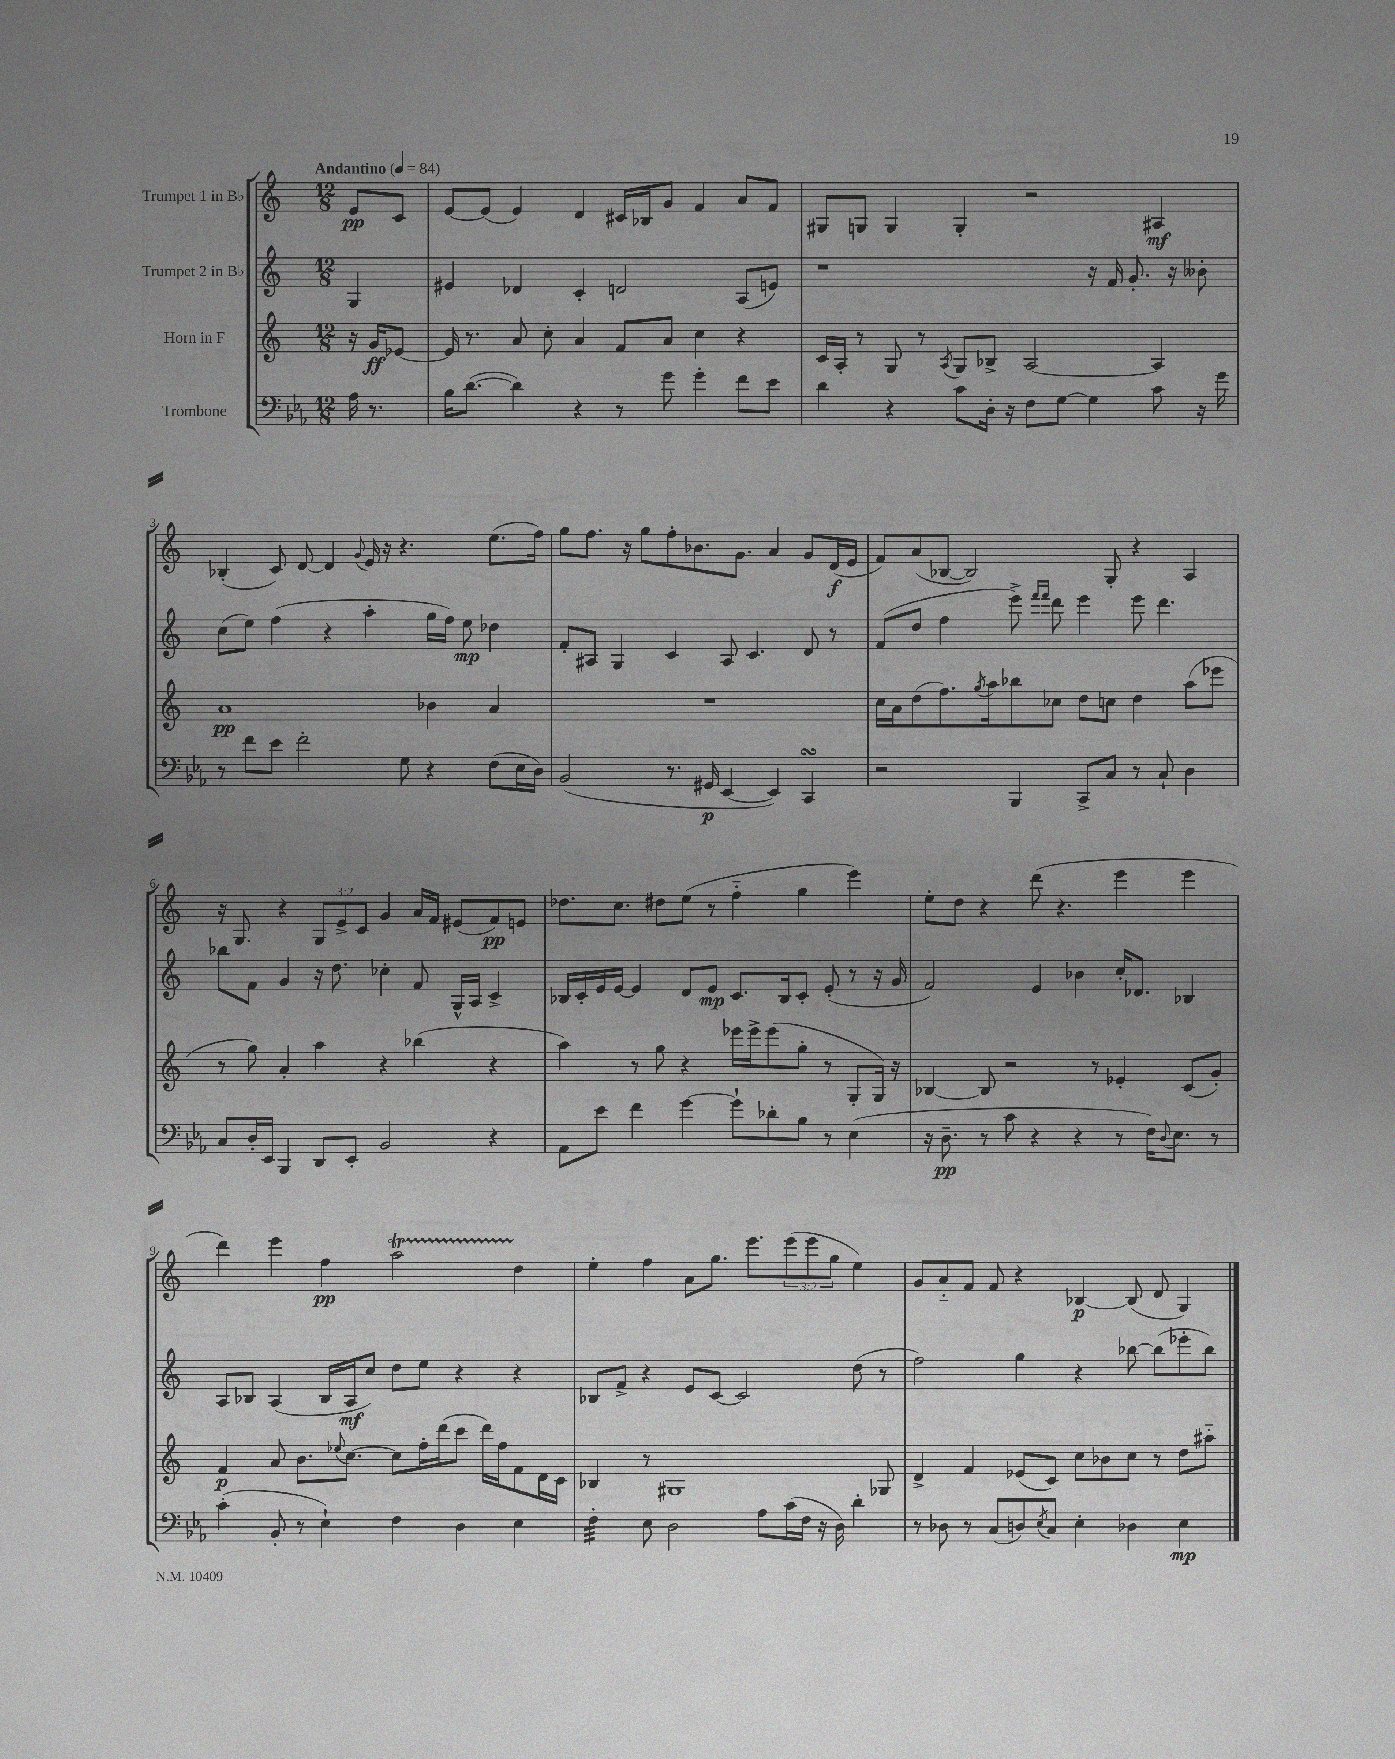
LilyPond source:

<<
\new StaffGroup <<
\new Staff = "s0" \with { instrumentName = "Trumpet 1 in Bb" } {
    \clef treble \key c \major \numericTimeSignature \time 12/8 \override Staff.TupletNumber.text = #tuplet-number::calc-fraction-text \partial 4 \tempo "Andantino" 4 = 84
    e'8\pp c'8 |
    e'8~ e'8( e'4) d'4 cis'16 bes16 g'8 f'4 a'8 f'8 |
    gis8 g8 g4 g4-. r2 ais4\mf |
    bes4-.( c'8) d'8~ d'4 \appoggiatura { g'8 } e'16 r16 r4. e''8.( f''16) |
    g''8 f''8. r16 g''8 f''8-. bes'8. g'8. a'4 g'8 d'16\f( e'16 |
    f'8) a'8( bes8~ bes2) g8-. r4 a4 |
    r16 g8. r4 \tuplet 3/2 { g8 e'8-> c'8 } g'4 a'16 f'16 eis'8( f'8\pp) e'8 |
    des''8. c''8. dis''8 e''8( r8 f''4-_ g''4 e'''4) |
    e''8-. d''8 r4 d'''8( r4. e'''4 e'''4 |
    d'''4) e'''4 f''4\pp a''2\startTrillSpan d''4\stopTrillSpan |
    e''4-. f''4 a'8 g''8. e'''8. \tuplet 3/2 { e'''8( e'''8 g''8 } e''4) |
    g'8 a'8-_ f'8 f'8 r4 bes4~\p bes8( d'8 g4) \bar "|." |
}
\new Staff = "s1" \with { instrumentName = "Trumpet 2 in Bb" } {
    \clef treble \key c \major \numericTimeSignature \time 12/8 \partial 4
    g4 |
    eis'4 des'4 c'4-. d'2 a8( e'8) |
    r1 r16 f'16 g'8.-. r16 beses'8-. |
    c''8( e''8) f''4( r4 a''4-. g''16 f''16) e''8\mp des''4 |
    f'8-. ais8 g4 c'4 ais8 c'4. d'8 r8 |
    f'8( d''8 f''4 e'''8->) \grace { f'''16 f'''16 } d'''8 e'''4 e'''8 d'''4. |
    bes''8 f'8 g'4 r16 d''8. ces''4-. f'8 g16-^ a16 c'4-> |
    bes16 c'16-. e'16 e'16~ e'4 d'8 e'8\mp c'8. bes16 c'8-. e'8-.( r8 r16 g'16 |
    f'2) e'4 bes'4 c''16-. des'8. bes4 |
    a8 bes8 a4( bes16 a16\mf c''8) d''8 e''8 r4 r4 |
    bes8 f'8-> r4 e'8 c'8~ c'2 d''8( r8 |
    f''2) g''4 r4 bes''8~ bes''8( ees'''8-. bes''8) \bar "|." |
}
\new Staff = "s2" \with { instrumentName = "Horn in F" } {
    \clef treble \key c \major \numericTimeSignature \time 12/8 \partial 4
    r16 g'16\ff ees'8~ |
    ees'16 r8. a'8 c''8-. a'4 f'8 a'8 c''4 r4 |
    c'16 a16-. r8 g8 r8 \acciaccatura { a8 } g8 bes8-> a2~ a4 |
    a'1\pp bes'4 a'4 |
    R1. |
    c''16 a'16 d''8( f''8.) \acciaccatura { g''8 } a''16 bes''8 ces''8 d''8 c''8 d''4 a''8( ees'''8 |
    r8 g''8) a'4-. a''4 r4 bes''4( r4 |
    a''4) r8 g''8 r4 ees'''16 ees'''16-> ees'''8( g''8-. r8 g8-. g16) r16 |
    bes4~ bes8 r2 r8 ees'4-. c'8( g'8-.) |
    f'4\p a'8 b'8. \appoggiatura { ees''8 } c''8.~ c''8 f''16-. d'''16( c'''8 d'''16) f''16 f'8 d'16 c'16 |
    bes4 r8 gis1 ges8 |
    d'4-> f'4 ees'8( c'8) c''8 bes'8 c''8 r8 d''8 ais''8-_ \bar "|." |
}
\new Staff = "s3" \with { instrumentName = "Trombone" } {
    \clef bass \key ees \major \numericTimeSignature \time 12/8 \partial 4
    aes16 r8. |
    bes16 d'8.~( d'4) r4 r8 g'8 g'4-. f'8 ees'8 |
    d'4 r4 c'8 d16-. r16 f8 g8~ g4 c'8 r16 g'16 |
    r8 f'8 ees'8 f'2-. g8 r4 f8( ees16 d16) |
    bes,2( r8. gis,16\p ees,4~ ees,4) c,4\turn |
    r2 bes,,4 c,8-> c8 r8 c8-! d4 |
    c8 d16-. ees,16 bes,,4 d,8 ees,8-. bes,2 r4 |
    aes,8 ees'8 f'4 g'4~ g'8-! des'8-. bes8 r8 ees4( |
    r16 d8.--\pp r8 c'8 r4 r4 r8 f16) \appoggiatura { d8 } ees8. r8 |
    c'4-.( bes,8-. r8 ees4-!) f4 d4 ees4 |
    f4:32-. ees8 d2 aes8 c'16( f16 r16 d16) d'4-. |
    r8 des8 r8 c8( d8) \acciaccatura { ees8 } c8 ees4-. des4 ees4\mp \bar "|." |
}
>>
>>
